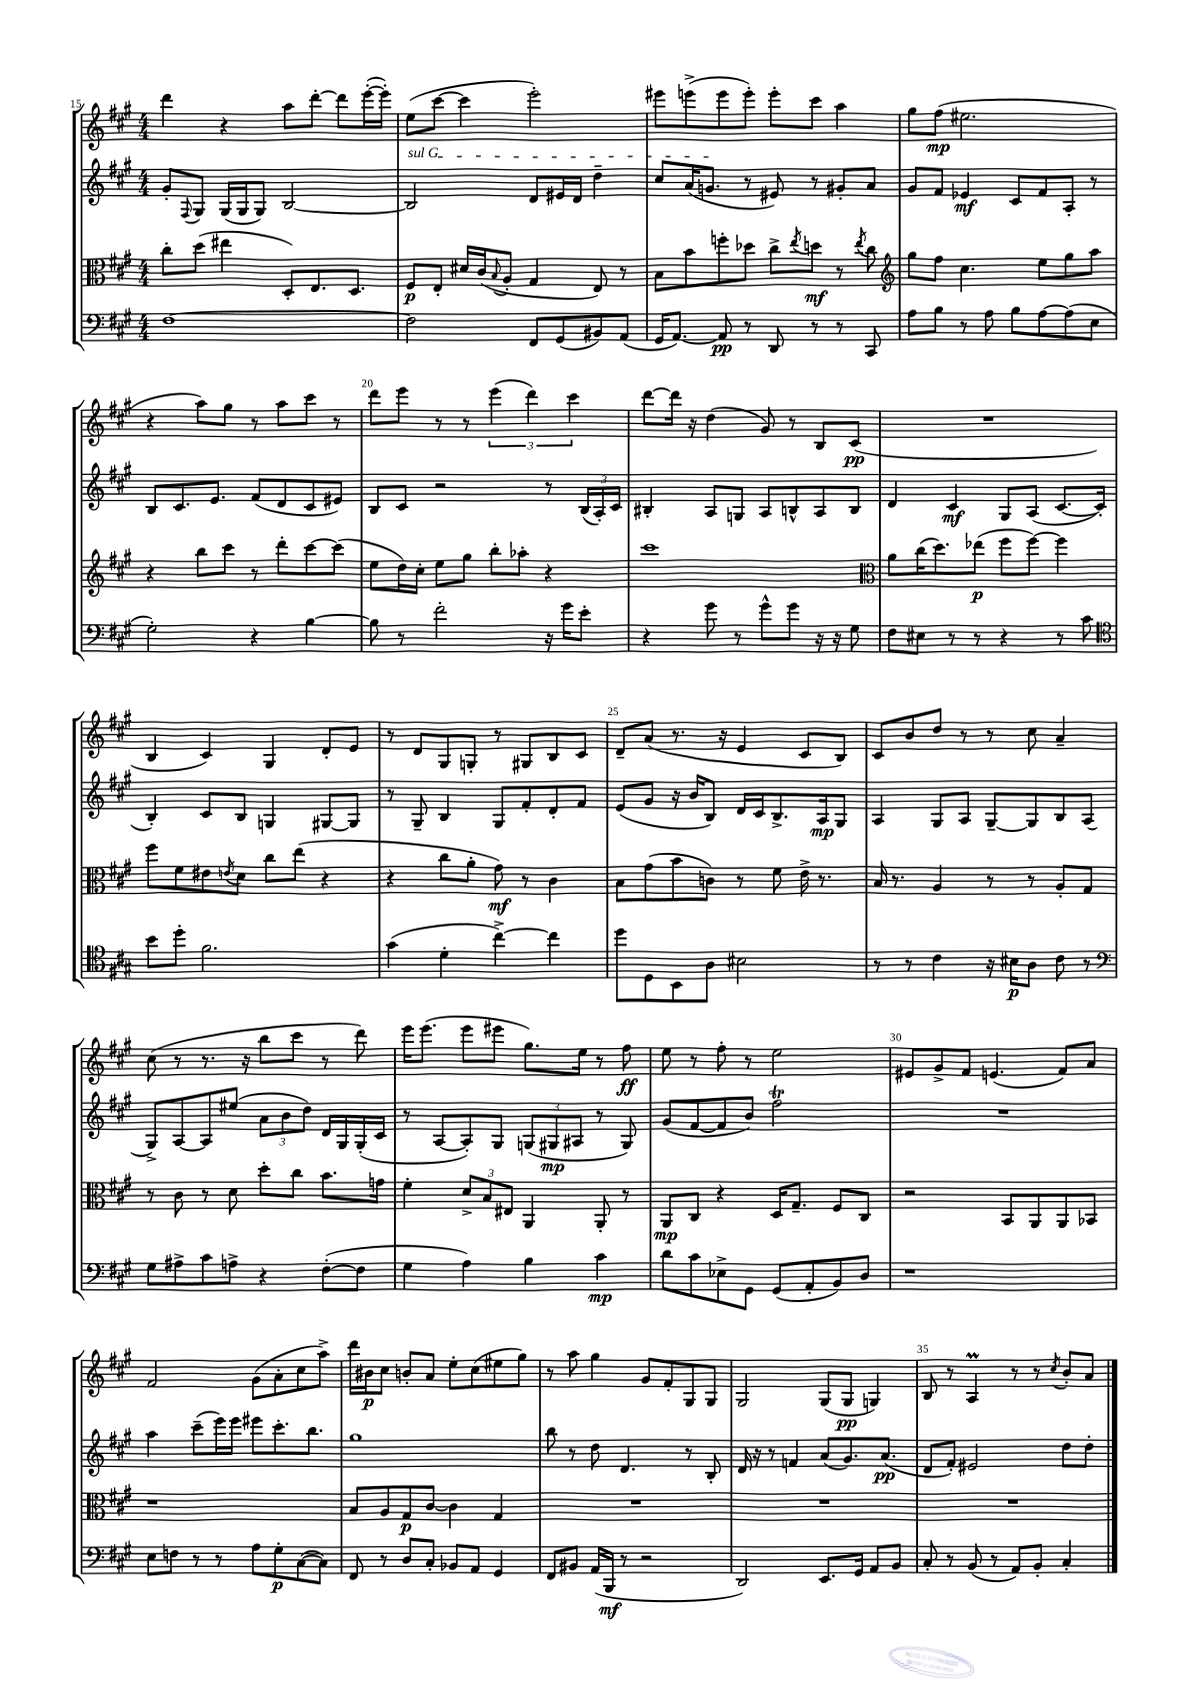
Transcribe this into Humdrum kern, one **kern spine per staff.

**kern	**kern	**kern	**kern
*staff4	*staff3	*staff2	*staff1
*clefF4	*clefC3	*clefG2	*clefG2
*k[f#c#g#]	*k[f#c#g#]	*k[f#c#g#]	*k[f#c#g#]
*M4/4	*M4/4	*M4/4	*M4/4
[1F#	8cc#'	8g#'	4ddd
.	.	8qqF#	.
.	(8dd	8G#	.
.	4ee#	(16G#	4r
.	.	16G#	.
.	.	8G#)	.
.	8D')	[2B	8aa
.	8.E	.	[8ddd'
.	.	.	8ddd]
.	8.D	.	.
.	.	.	([16eee'
.	.	.	16eee'])
=	=	=	=
2F#]	8F#	2B]	(8ee
.	8E'	.	[8ccc#
.	16d#	.	4ccc#]
.	(16c#	.	.
.	8qqB	.	.
.	8A'	.	.
8FF#	4G#	8d	2eee')
(8GG#	.	16e#	.
.	.	16d	.
8BB#)	8E)	4dd~	.
(8AA	8r	.	.
=	=	=	=
16GG#	8B	8cc#	8eee#
[8.AA)	.	.	.
.	8b	(16a	(8eee^
.	.	8.g	.
8AA]	8ff'	.	8eee
8r	8dd-	8r	8eee')
8DD	8cc#^	8e#)	8eee'
.	8qee	.	.
8r	8dd	8r	8ccc#
8r	8r	8g#'	4aa
.	8qee	.	.
8CC#	8cc#	8a	.
=	=	=	=
*	*clefG2	*	*
8A	8gg#	8g#	8gg#
8B	8ff#	8f#	(8ff#
8r	4.cc#	4e-	2.ee#
8A	.	.	.
8B	.	8c#	.
[8A	8ee	8f#	.
(8A]	8gg#	8A'	.
8E	8aa	8r	.
=	=	=	=
2G#')	4r	8B	4r
.	.	8.c#	.
.	8bb	.	8aa)
.	.	8.e	.
.	8ccc#	.	8gg#
4r	8r	(8f#	8r
.	8ddd'	8d	8aa
[4B	[8ccc#	8c#	8ccc#
.	(8ccc#]	8e#)	8r
=	=	=	=
8B]	8ee	8B	8ddd
8r	16dd)	8c#	8eee
.	16cc#'	.	.
2f#'	8ee	2r	8r
.	8gg#	.	8r
.	8bb'	.	(6eee
.	8aa-'	.	.
.	.	.	6ddd)
16r	4r	8r	.
16g#	.	.	.
.	.	.	6ccc#
8e'	.	(24B	.
.	.	24A')	.
.	.	24c#	.
=	=	=	=
4r	1ccc#	4B#'	[8ddd
.	.	.	16ddd]
.	.	.	16r
8g#	.	8A	(4dd
8r	.	8G	.
8g#^^	.	8A	8g#)
8g#	.	8B^^	8r
16r	.	8A	8B
16r	.	.	.
8G#	.	8B	(8c#
=	=	=	=
*	*clefC3	*	*
8F#	8a	4d	1r
8E#	(16cc#	.	.
.	8.dd)	.	.
8r	.	4c#	.
8r	(8ee-	.	.
4r	8ff#	8G#	.
.	[8ff#)	(8A	.
8r	4ff#]	[8.c#	.
8c#	.	.	.
.	.	16c#']	.
=	=	=	=
*clefC4	*	*	*
8b	8ff#	4B')	4B
8dd'	8f#	.	.
2.f#	8e#	8c#	4c#)
.	8qe	.	.
.	8d	8B	.
.	8cc#	4G	4G#
.	(8ee	.	.
.	4r	[8G#	8d'
.	.	8G#]	8e
=	=	=	=
(4g#	4r	8r	8r
.	.	8G#~	8d
4d'	8cc#	4B	8G#
.	8a'	.	8G'
[4cc#^)	8g#)	8G#	8r
.	8r	8f#'	8G#
4cc#]	4c#	8d'	8B
.	.	8f#	8c#
=	=	=	=
8dd	8B	(8e	8d~
8D	(8g#	8g#	(8a
8BB	8b	16r	8.r
.	.	16b	.
8A	8c)	8B)	.
.	.	.	16r
2B#	8r	16d	4e
.	.	16c#	.
.	8f#	8.B^	.
.	16e^	.	8c#
.	8.r	16A	.
.	.	8G#	8B)
=	=	=	=
8r	16B	4A	8c#
.	8.r	.	.
8r	.	.	8b
4c#	4A	8G#	8dd
.	.	8A	8r
16r	8r	[8G#~	8r
16B#	.	.	.
8A	8r	8G#]	8cc#
8c#	8A'	8B	4a~
8r	8G#	(8A	.
=	=	=	=
*clefF4	*	*	*
8G#	8r	8G#^)	(8cc#
8A#^	8c#	[8A	8r
8c#	8r	8A]	8.r
8A^	8d	(8ee#	.
.	.	.	16r
4r	8dd'	12a	8bb
.	.	12b	.
.	8cc#	.	8ccc#
.	.	12dd)	.
([8F#'	8.b	16d	8r
.	.	16G#	.
8F#]	.	(16G#'	8ddd)
.	16g	16c#	.
=	=	=	=
4G#	4f#'	8r	16eee
.	.	.	(8.eee
.	.	[8A	.
4A)	12d^	8A'])	8eee
.	12B	.	.
.	.	8G#	8eee#
.	12E#	.	.
4B	4AA	(12G	8.gg#)
.	.	12G#	.
.	.	12A#	.
.	.	.	16ee
4c#	8AA'	8r	8r
.	8r	8G#)	8ff#
=	=	=	=
8d	8AA	(8g#	8ee
8c#	8C#	[8f#	8r
8E-^	4r	8f#]	8ff#'
8GG#	.	8b)	8r
(8GG#	16D	2ff#	2ee
.	8.G#~	.	.
8AA'	.	.	.
8BB)	8F#	.	.
8D	8C#	.	.
=	=	=	=
1r	2r	1r	8e#
.	.	.	8g#^
.	.	.	8f#
.	.	.	(4.e
.	8BB	.	.
.	8AA	.	.
.	8AA	.	8f#)
.	8BB-	.	8a
=	=	=	=
8E	1r	4aa	2f#
8F	.	.	.
8r	.	(8ccc#~	.
8r	.	16eee)	.
.	.	16eee	.
8A	.	8eee#	(8g#
8G#'	.	8.ccc#'	8a'
([8C#	.	.	8cc#
.	.	8.bb	.
8C#])	.	.	8aa^)
=	=	=	=
8FF#	8B	1gg#	16ddd
.	.	.	16b#
8r	8A	.	8cc#
8D	8G#	.	8b'
8C#'	[8c#	.	8a
8BB-	4c#]	.	8ee'
8AA	.	.	(8cc#
4GG#	4G#	.	8ee#
.	.	.	8gg#)
=	=	=	=
8FF#	1r	8bb	8r
8BB#	.	8r	8aa
(16AA	.	8dd	4gg#
16BBB	.	.	.
8r	.	4.d	.
2r	.	.	8g#
.	.	.	8f#'
.	.	8r	8G#
.	.	8B'	8G#
=	=	=	=
2DD)	1r	16d	2G#
.	.	16r	.
.	.	8r	.
.	.	4f	.
8.EE	.	(8a	(8G#
.	.	8.g#)	8G#
16GG#	.	.	.
8AA	.	.	4G)
.	.	(8.a	.
8BB	.	.	.
=	=	=	=
8C#'	1r	8d	8B
8r	.	8f#')	8r
(8BB	.	2e#	4A
8r	.	.	.
8AA)	.	.	8r
8BB'	.	.	8r
.	.	.	8qcc#
4C#'	.	8dd	8b'
.	.	8dd'	8a
==	==	==	==
*-	*-	*-	*-
